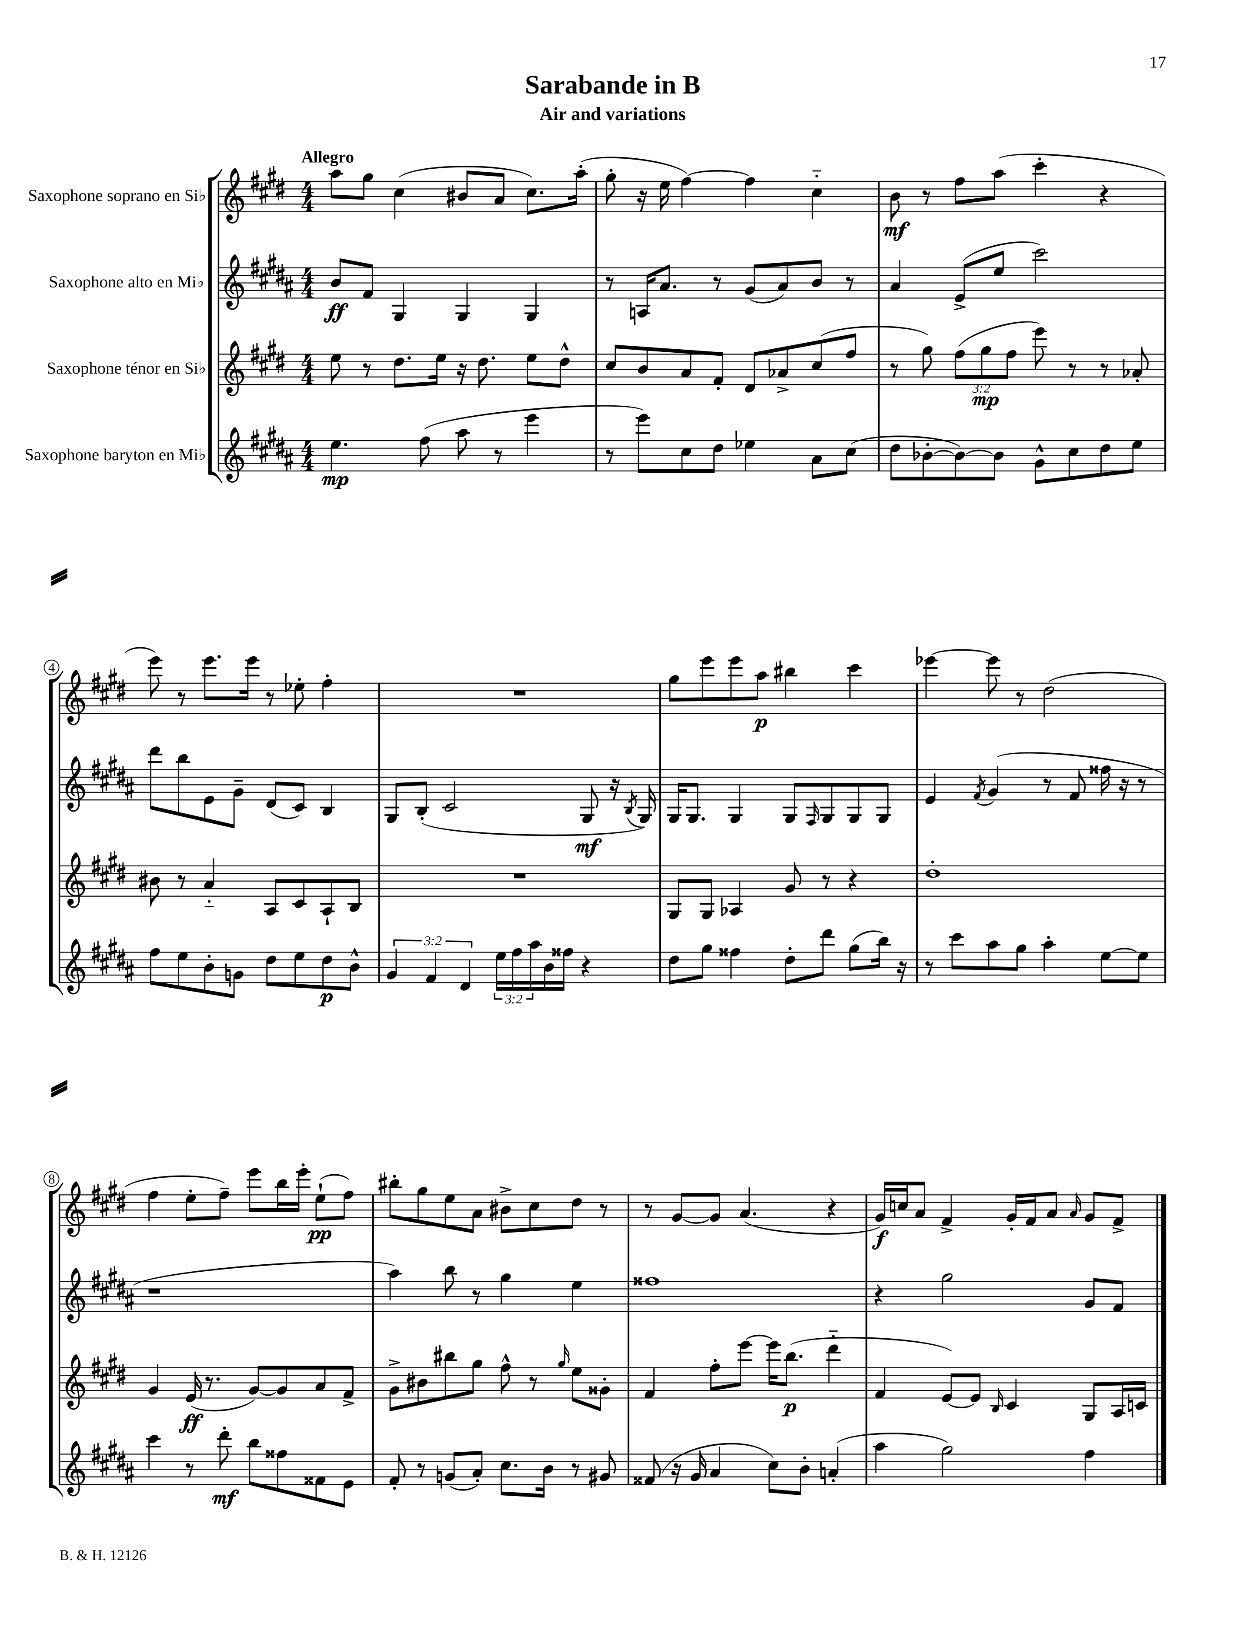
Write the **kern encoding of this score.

**kern	**kern	**kern	**kern
*staff4	*staff3	*staff2	*staff1
*clefG2	*clefG2	*clefG2	*clefG2
*k[f#c#g#d#a#]	*k[f#c#g#d#]	*k[f#c#g#d#a#]	*k[f#c#g#d#]
*M4/4	*M4/4	*M4/4	*M4/4
4.ee	8ee	8b	8aa
.	8r	8f#	8gg#
.	8.dd#	4G#	(4cc#
(8ff#	.	.	.
.	16ee	.	.
8aa#	16r	4G#	8b#
.	8.dd#	.	.
8r	.	.	8a
4eee	8ee	4G#	8.cc#)
.	8dd#^^	.	.
.	.	.	(16aa'
=	=	=	=
8r	8cc#	8r	8gg#'
8eee)	8b	16A	16r
.	.	8.a#	16ee
8cc#	8a	.	[4ff#)
8dd#	8f#'	8r	.
4ee-	8d#	(8g#	4ff#]
.	8a-^	8a#)	.
8a#	(8cc#	8b	4cc#'~
(8cc#	8ff#	8r	.
=	=	=	=
8dd#	8r	4a#	8b
[8b-'	8gg#)	.	8r
8b-_)	(12ff#	(8e^	8ff#
.	12gg#	.	.
8b-]	.	8ee	(8aa
.	12ff#	.	.
8g#^^	8eee)	2ccc#)	4ccc#'
8cc#	8r	.	.
8dd#	8r	.	4r
8ee	8a-'	.	.
=	=	=	=
8ff#	8b#	8ddd#	8eee)
8ee	8r	8bb	8r
8b'	4a'~	8e	8.eee
8g	.	8g#~	.
.	.	.	16eee
8dd#	8A	(8d#	8r
8ee	8c#	8c#)	8ee-'
8dd#	8A`	4B	4ff#'
8b^^	8B	.	.
=	=	=	=
6g#	1r	8G#	1r
.	.	(8B'	.
6f#	.	.	.
.	.	2c#	.
6d#	.	.	.
24ee	.	.	.
24ff#	.	.	.
24aa#	.	.	.
16b	.	.	.
16ff##	.	.	.
4r	.	8G#	.
.	.	16r	.
.	.	8qB	.
.	.	16G#)	.
=	=	=	=
8dd#	8G#	16G#	8gg#
.	.	8.G#	.
8gg#	8G#	.	8eee
4ff##	4A-	4G#	8eee
.	.	.	8aa
8dd#'	8g#	8G#	4bb#
.	.	16qqF#	.
8ddd#	8r	8G#	.
(8gg#	4r	8G#	4ccc#
16bb)	.	8G#	.
16r	.	.	.
=	=	=	=
8r	1dd#'	4e	[4eee-
8ccc#	.	.	.
.	.	8qf#	.
8aa#	.	(4g#	8eee-]
8gg#	.	.	8r
4aa#'	.	8r	(2dd#
.	.	8f#	.
[8ee	.	16ff##	.
.	.	16r	.
8ee]	.	8r	.
=	=	=	=
4ccc#	4g#	1r	4ff#
8r	(16e	.	8ee'
.	8.r	.	.
8ddd#'	.	.	8ff#~)
8bb	[8g#)	.	8eee
8ff##	8g#]	.	16bb
.	.	.	16eee'
8f##	8a	.	(8ee`
8e	8f#^	.	8ff#)
=	=	=	=
8f#'	8g#^	4aa#)	8bb#'
8r	8b#	.	8gg#
(8g	8bb#	8bb	8ee
8a#')	8gg#	8r	8a
8.cc#	8ff#^^	4gg#	8b#^
.	8r	.	8cc#
16b	.	.	.
.	16qqgg#	.	.
8r	8ee	4ee	8dd#
8g#	8g##'	.	8r
=	=	=	=
(8f##	4f#	1ff##	8r
16r	.	.	[8g#
16g#	.	.	.
4a#	8ff#'	.	8g#]
.	[8eee	.	(4.a
8cc#)	16eee]	.	.
.	(8.bb	.	.
8b'	.	.	.
(4a'	4ddd#'~	.	4r
=	=	=	=
4aa#	4f#	4r	16g#)
.	.	.	16cc
.	.	.	8a
2gg#)	[8e)	2gg#	4f#^
.	8e]	.	.
.	16qqB	.	.
.	4c#	.	16g#'
.	.	.	16f#
.	.	.	8a
.	.	.	16qqa
4ff#	8G#	8g#	8g#
.	16A	8f#	8f#^
.	16c	.	.
==	==	==	==
*-	*-	*-	*-
